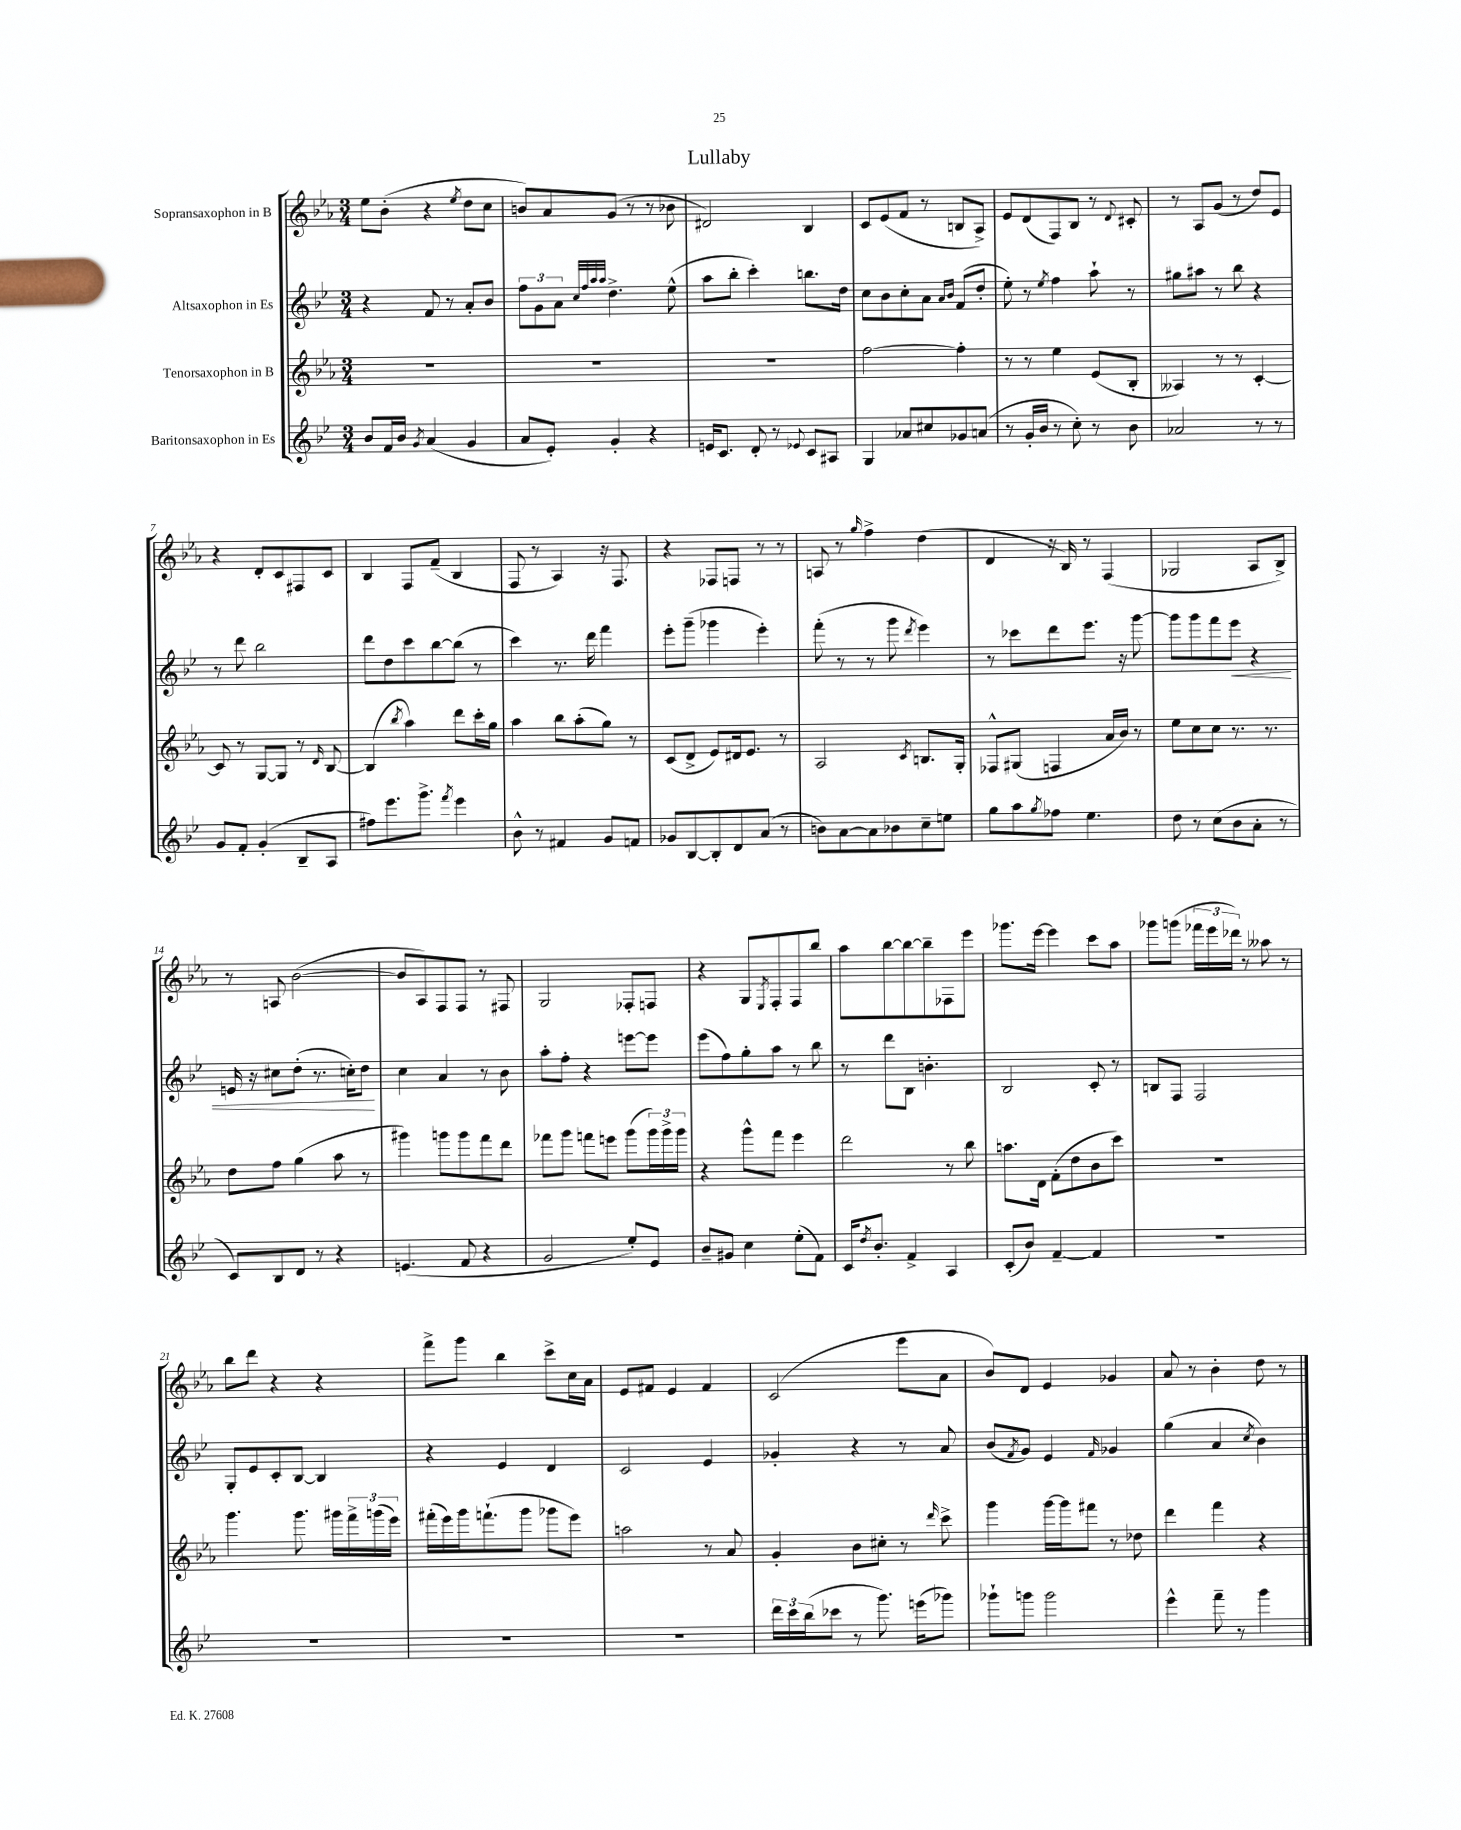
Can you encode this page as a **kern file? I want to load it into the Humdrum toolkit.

**kern	**kern	**kern	**kern
*staff4	*staff3	*staff2	*staff1
*clefG2	*clefG2	*clefG2	*clefG2
*k[b-e-]	*k[b-e-a-]	*k[b-e-]	*k[b-e-a-]
*M3/4	*M3/4	*M3/4	*M3/4
8b-	2.r	4r	8ee-
16f	.	.	(8b-'
16b-	.	.	.
8qg	.	.	.
(4a	.	8f	4r
.	.	8r	.
.	.	.	8qee-
4g	.	8a'	8dd
.	.	8b-	8cc
=	=	=	=
8a	2.r	12ff	8b)
.	.	12g	.
8e-')	.	.	8a-
.	.	12a	.
.	.	32qqcc	.
.	.	32qqff	.
.	.	32qqaa	.
.	.	32qqaa	.
4g'	.	4.dd^	(8g
.	.	.	8r
4r	.	.	8r
.	.	(8ee-^^	8b-
=	=	=	=
16e	2.r	8aa	2d#)
8.c	.	.	.
.	.	8bb-'	.
8d'	.	4ccc')	.
8r	.	.	.
8qqe-	.	.	.
8c	.	8.bb	4B-
8A#	.	.	.
.	.	16dd	.
=	=	=	=
4G	[2ff	8cc	8c
.	.	8b-	(8e-
8a-	.	8cc'	8f
8cc#	.	8a	8r
.	.	16qqa	.
.	.	16qqb-	.
8g-	4ff']	(8f	8B
(8a	.	8dd'	8A-^)
=	=	=	=
8r	8r	8ee-')	8e-
16g'	8r	8r	(8d
16b-	.	.	.
.	.	8qee-	.
8r	4ee-	4ff	8F)
8cc')	.	.	8B-
8r	(8e-	8aa`	8r
.	.	.	8qqd
8b-	8B-'	8r	8c#'
=	=	=	=
2a-	4A--)	8gg#	8r
.	.	8aa#	8A-
.	8r	8r	(8g
.	8r	8bb-	8r
8r	[4c'	4r	8dd)
8r	.	.	8e-
=	=	=	=
8g	8c]	8r	4r
8f'	8r	8ddd	.
(4g'	[8G	2bb-	8d'
.	8G]	.	8c
8B-~	8r	.	8F#
.	16qqd	.	.
8A	[8B-	.	8c
=	=	=	=
8ff#)	(4B-]	8ddd	4B-
8.eee-	.	8dd	.
.	8qbb-	.	.
.	4aa-)	8ccc	8F
8.ggg^	.	.	.
.	.	[8bb-	(8f~
8qfff	.	.	.
4eee-	8ddd	(8bb-]	4B-
.	16ccc'	8r	.
.	16gg	.	.
=	=	=	=
8b-^^	4aa-	4ccc)	8F
8r	.	.	8r
4f#	8bb-	8.r	4A-)
.	(8aa-'	.	.
.	.	16ddd	.
8g	8gg)	4fff	16r
.	.	.	8.F
8f	8r	.	.
=	=	=	=
8g-	(8c	8eee-'	4r
[8B-	8d^	(8ggg~	.
8B-']	8e-)	4ggg-	8F-
8d	16d#	.	8F
.	8.e-	.	.
(8a	.	4eee-')	8r
8r	8r	.	8r
=	=	=	=
8b)	2A-	(8fff'	8A
[8a	.	8r	8r
.	.	.	16qqgg
8a]	.	8r	4ff^
8b-	.	8ggg	.
.	8qc	8qddd	.
8cc~	8.B	4eee-)	(4dd
8ee	.	.	.
.	16G'	.	.
=	=	=	=
8gg	8F-^^	8r	4d
8aa	(8G#	8ccc-	.
8qgg	.	.	.
8ff-	4F	8ddd	16r
.	.	.	16B-)
4.ee-	.	8.eee-	8r
.	16a-	.	(4F
.	16b-)	16r	.
.	8r	[8ggg	.
=	=	=	=
8dd	8ee-	8ggg]	2G-
8r	8cc	8ggg	.
(8cc	8cc	8fff	.
8b-	8.r	8eee-	.
8a'	.	4r	8A-
.	8.r	.	.
8r	.	.	8B-^)
=	=	=	=
8c)	8dd	16e	8r
.	.	16r	.
8B-	8ff	8cc#	8A
8d	(4gg	(8dd'	([2b-
8r	.	8.r	.
4r	8aa-	.	.
.	.	16cc')	.
.	8r	8dd	.
=	=	=	=
(4.e	4ggg#)	4cc	8b-]
.	.	.	8A-)
.	8ggg	4a	8F
8f	8ggg	.	8F
4r	8fff	8r	8r
.	8ddd	8b-	8F#
=	=	=	=
2g	8fff-	8aa'	2G
.	8ggg	8ff'	.
.	8fff	4r	.
.	8eee	.	.
8ee-')	(8ggg	[8eee	8F-'
8e-	24ggg)	8eee]	8F
.	24ggg^	.	.
.	24ggg	.	.
=	=	=	=
8b-~	4r	(8eee-	4r
8g#	.	8ff)	.
4cc	8ggg^^	8gg'	8G
.	.	.	8qE-
.	8fff	8aa	8F'
(8ee-'	4eee-	8r	8F
8f)	.	8bb-	8bb-
=	=	=	=
16c	2ddd	8r	8aa-
8qdd	.	.	.
8.b-'	.	.	.
.	.	8ddd	[8bb-
4f^	.	8B-	8bb-_
.	.	4.b'	8bb-~]
4A	8r	.	8F-
.	8bb-	.	8eee-
=	=	=	=
(8c'	8.aa	2B-	8.ggg-
8b-)	.	.	.
.	16d	.	[16eee-
[4f~	(8f'	.	4eee-]
.	8dd	.	.
4f]	8b-	8c'	8ccc
.	8ccc)	8r	8aa-
=	=	=	=
2.r	2.r	8B	8ggg-
.	.	8F	(8ggg
.	.	2F	24fff-
.	.	.	24eee-
.	.	.	24ddd-)
.	.	.	8r
.	.	.	8aa--
.	.	.	8r
=	=	=	=
2.r	4.ggg	8G'	8bb-
.	.	8e-	8ddd
.	.	8c'	4r
.	8.ggg	[8B-	.
.	.	4B-]	4r
.	16ggg#	.	.
.	24fff^	.	.
.	(24ggg	.	.
.	24eee-)	.	.
=	=	=	=
2.r	(16fff#'	4r	8fff^
.	16eee-)	.	.
.	16ggg	.	8ggg
.	(8.fff`	.	.
.	.	4e-	4bb-
.	8ggg	.	.
.	8ggg-	4d	8ccc^
.	8eee-)	.	16cc
.	.	.	16a-
=	=	=	=
2.r	2aa	2c	8e-
.	.	.	8f#
.	.	.	4e-
.	8r	4e-	4f#
.	8a-	.	.
=	=	=	=
24ddd	4g'	4g-'	(2c
24ccc	.	.	.
(24bb-	.	.	.
8ccc-	.	.	.
8r	8b-	4r	.
8.ggg)	8cc#'	.	.
.	8r	8r	8eee-
(16eee	.	.	.
.	16qqddd	.	.
8ggg-)	8ccc^	8a	8a-
=	=	=	=
8ggg-`	4ggg	(8b-	8b-)
.	.	8qf	.
8ggg	.	8g)	8d
2ggg	[16ggg	4e-	4e-
.	16ggg]	.	.
.	8fff#	.	.
.	.	16qqf	.
.	8r	4g-	4g-
.	8dd-	.	.
=	=	=	=
4eee-^^	4ddd	(4gg	8a-
.	.	.	8r
8fff~	4fff	4a	4b-'
8r	.	.	.
.	.	8qcc	.
4ggg	4r	4b-)	8dd
.	.	.	8r
==	==	==	==
*-	*-	*-	*-
